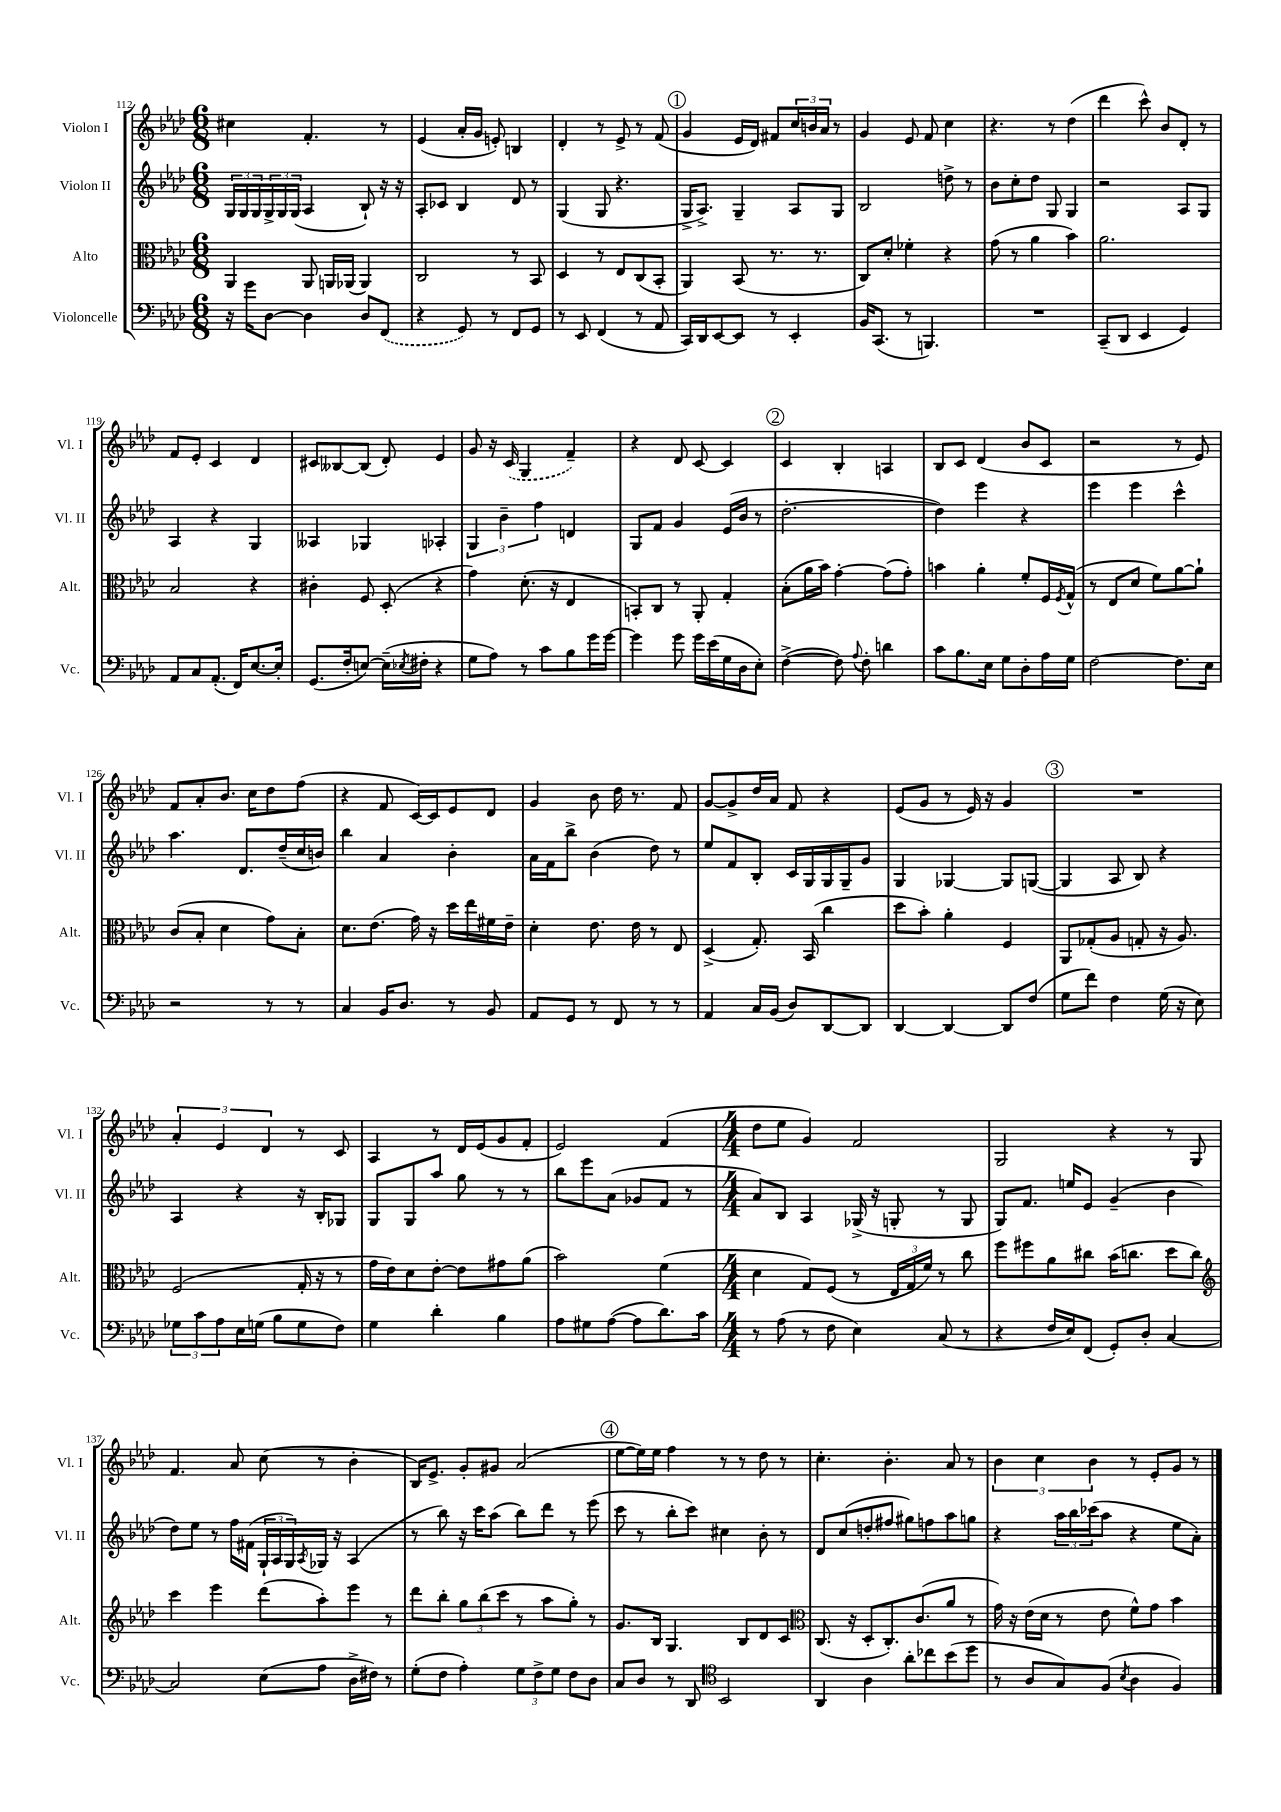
<<
\new StaffGroup <<
\new Staff = "s0" \with { instrumentName = "Violon I" shortInstrumentName = "Vl. I" } {
    \clef treble \key aes \major \numericTimeSignature \time 6/8
    cis''4 f'4.-. r8 |
    ees'4( aes'16-. g'16 e'8-.) b4 |
    des'4-. r8 ees'8-> r8 f'8( |
    \mark \markup { \circle "1" } g'4 ees'16 des'16) fis'8 \tuplet 3/2 { c''16 b'16 aes'16 } r8 |
    g'4 ees'8 f'8 c''4 |
    r4. r8 des''4( |
    des'''4 c'''8-^) bes'8 des'8-. r8 |
    f'8 ees'8-. c'4 des'4 |
    cis'8 beses8~ beses8( des'8-.) ees'4 |
    g'8 r16 \once \slurDashed c'16( g4 f'4--) |
    r4 des'8 c'8~ c'4 |
    \mark \markup { \circle "2" } c'4 bes4-. a4 |
    bes8 c'8 des'4( bes'8 c'8 |
    r2 r8 ees'8) |
    f'8 aes'8-. bes'8. c''16 des''8 f''8( |
    r4 f'8 c'16~) c'16 ees'8 des'8 |
    g'4 bes'8 des''16 r8. f'8 |
    g'8~ g'8-> des''16 aes'16 f'8 r4 |
    ees'8( g'8 r8 ees'16) r16 g'4 |
    \mark \markup { \circle "3" } R2. |
    \tuplet 3/2 { aes'4-. ees'4 des'4 } r8 c'8 |
    aes4 r8 des'16 ees'16( g'8 f'8-. |
    ees'2) f'4( |
    \numericTimeSignature \time 4/4 des''8 ees''8 g'4) f'2 |
    g2 r4 r8 g8 |
    f'4. aes'8 c''8( r8 bes'4-. |
    bes16) ees'8.-> g'8-. gis'8 aes'2( |
    \mark \markup { \circle "4" } ees''8~ ees''16) ees''16 f''4 r8 r8 des''8 r8 |
    c''4.-. bes'4.-. aes'8 r8 |
    \tuplet 3/2 { bes'4 c''4 bes'4 } r8 ees'8-. g'8 r8 \bar "|." |
}
\new Staff = "s1" \with { instrumentName = "Violon II" shortInstrumentName = "Vl. II" } {
    \clef treble \key aes \major \numericTimeSignature \time 6/8
    \tuplet 3/2 { g16 g16 g16 } \tuplet 3/2 { g16-> g16 g16( } aes4 bes8-!) r16 r16 |
    aes8-. ces'8 bes4 des'8 r8 |
    g4( g8 r4. |
    \mark \markup { \circle "1" } g16-> aes8.->) g4-- aes8 g8 |
    bes2 d''8-> r8 |
    bes'8 c''8-. des''8 g8 g4 |
    r2 aes8 g8 |
    aes4 r4 g4 |
    aeses4 ges4 aes4-. |
    \tuplet 3/2 { g4 bes'4-- f''4 } d'4 |
    g8 f'8 g'4 ees'16( bes'16 r8 |
    \mark \markup { \circle "2" } des''2.~-. |
    des''4) ees'''4 r4 |
    ees'''4 ees'''4 c'''4-^ |
    aes''4. des'8. des''16--( c''16 b'16) |
    bes''4 aes'4 bes'4-. |
    aes'16 f'16 bes''8-> bes'4( des''8) r8 |
    ees''8 f'8 bes8-. c'16 g16 g16 g16-- g'8 |
    g4 ges4~ ges8 g8~( |
    \mark \markup { \circle "3" } g4 aes8 bes8) r4 |
    aes4 r4 r16 bes16-. ges8 |
    g8 g8 aes''8 g''8 r8 r8 |
    bes''8 ees'''8 aes'8( ges'8 f'8 r8 |
    \numericTimeSignature \time 4/4 aes'8) bes8 aes4 ges16->( r16 g8-. r8 g8 |
    g8) f'8. e''16 ees'8 g'4--( bes'4 |
    des''8) ees''8 r8 f''16 fis'16( \tuplet 3/2 { g16-! aes16 g16) } \acciaccatura { aes8 } ges16 r16 aes4( |
    r8 bes''8) r16 c'''16 aes''8( bes''8) des'''8 r8 ees'''8( |
    \mark \markup { \circle "4" } c'''8 r8 bes''8-. c'''8) cis''4 bes'8-. r8 |
    des'8 c''8( d''8-. fis''8 gis''8) f''8 aes''8 g''8 |
    r4 \tuplet 3/2 { aes''16 bes''16 ces'''16( } aes''8 r4 ees''8 aes'8-.) \bar "|." |
}
\new Staff = "s2" \with { instrumentName = "Alto" shortInstrumentName = "Alt." } {
    \clef alto \key aes \major \numericTimeSignature \time 6/8
    aes,4 aes,8 a,16 aes,16( aes,4) |
    c2 r8 bes,8 |
    des4 r8 ees8 c8( bes,8-. |
    \mark \markup { \circle "1" } aes,4) bes,8( r8. r8. |
    c8) des'8-. fes'4-. r4 |
    g'8( r8 aes'4 bes'4) |
    aes'2. |
    bes2 r4 |
    cis'4-. f8 des8-.( r4 |
    g'4) des'8.-.( r16 ees4 |
    b,8-.) c8 r8 aes,8-. g4-. |
    \mark \markup { \circle "2" } bes8-.( aes'16 bes'16) g'4~-. g'8( g'8-.) |
    b'4 aes'4-. f'8-. f16 \acciaccatura { f8 } g16-^( |
    r8 ees8 des'8 f'8) aes'8~ aes'8-! |
    c'8( bes8-. des'4 g'8) bes8-. |
    des'8. ees'8.( g'16) r16 des''16 ees''16 fis'16 ees'16-- |
    des'4-. ees'8. ees'16 r8 ees8 |
    des4->( g8.-.) bes,16( c''4 |
    des''8 bes'8-.) aes'4-. f4 |
    \mark \markup { \circle "3" } aes,8 ges8-.( aes8 g8-. r16 aes8.) |
    f2( g16-. r16 r8 |
    g'16 ees'16) des'8 ees'8~-. ees'8 gis'8 aes'8( |
    bes'2) f'4( |
    \numericTimeSignature \time 4/4 des'4 g8) f8( r8 \tuplet 3/2 { ees16 g16 f'16) } r8 c''8 |
    f''8 fis''8 aes'8 cis''8 bes'16( c''8. des''8 c''8) |
    \clef treble c'''4 ees'''4 des'''8( aes''8-.) ees'''8 r8 |
    des'''8 bes''8-. \tuplet 3/2 { g''8 bes''8( c'''8 } r8 aes''8 g''8-.) r8 |
    \mark \markup { \circle "4" } g'8. bes16 g4. bes8 des'8 c'8 |
    \clef alto c8.( r16 des8-. c8.-.) c'8.( aes'8 r8 |
    g'16) r16 ees'16( des'16 r8 ees'8 f'8-^) g'8 bes'4 \bar "|." |
}
\new Staff = "s3" \with { instrumentName = "Violoncelle" shortInstrumentName = "Vc." } {
    \clef bass \key aes \major \numericTimeSignature \time 6/8
    r16 g'16 des8~ des4 des8 \once \slurDashed f,8( |
    r4 g,8) r8 f,8 g,8 |
    r8 ees,8 f,4( r8 aes,8 |
    \mark \markup { \circle "1" } c,16) des,16 ees,8~ ees,8 r8 ees,4-. |
    bes,16 c,8.( r8 b,,4.) |
    R2. |
    c,8--( des,8 ees,4 g,4) |
    aes,8 c8 aes,8.-.( f,16) ees8.~ ees16-. |
    g,8.( f16-. e8~) e16--( \acciaccatura { ees8 } fis16-. r4 |
    g8 aes8) r8 c'8 bes8 g'16 g'16~ |
    g'4 g'8 g'16 ees'16( g16 des16 ees8-.) |
    \mark \markup { \circle "2" } f4~->( f8) \appoggiatura { aes8 } f8-. d'4 |
    c'8 bes8. ees16 g8 des8-. aes16 g16 |
    f2~ f8. ees16 |
    r2 r8 r8 |
    c4 bes,16 des8. r8 bes,8 |
    aes,8 g,8 r8 f,8 r8 r8 |
    aes,4 c16 bes,16( des8) des,8~ des,8 |
    des,4~ des,4~ des,8 f8( |
    \mark \markup { \circle "3" } g8 f'8) f4 g16( r16 ees8) |
    \tuplet 3/2 { ges8 c'8 aes8 } ees16 g16( bes8 g8 f8) |
    g4 des'4-. bes4 |
    aes8 gis8 aes8~( aes8 des'8.) c'16 |
    \numericTimeSignature \time 4/4 r8 aes8( r8 f8 ees4) c8( r8 |
    r4 f16 ees16) f,8( g,8-.) des8-. c4~ |
    c2 ees8( aes8 des16-> fis16) r8 |
    g8-.( f8 aes4-.) \tuplet 3/2 { g8 f8-> g8 } f8 des8 |
    \mark \markup { \circle "4" } c8 des8 r8 des,8 \clef tenor bes,2 |
    aes,4 aes4 aes'8-. ces''8 bes'8( des''8 |
    r8 aes8 g8) f8( \acciaccatura { bes8 } aes4 f4) \bar "|." |
}
>>
>>
\layout { \context { \Score currentBarNumber = #112 } }
